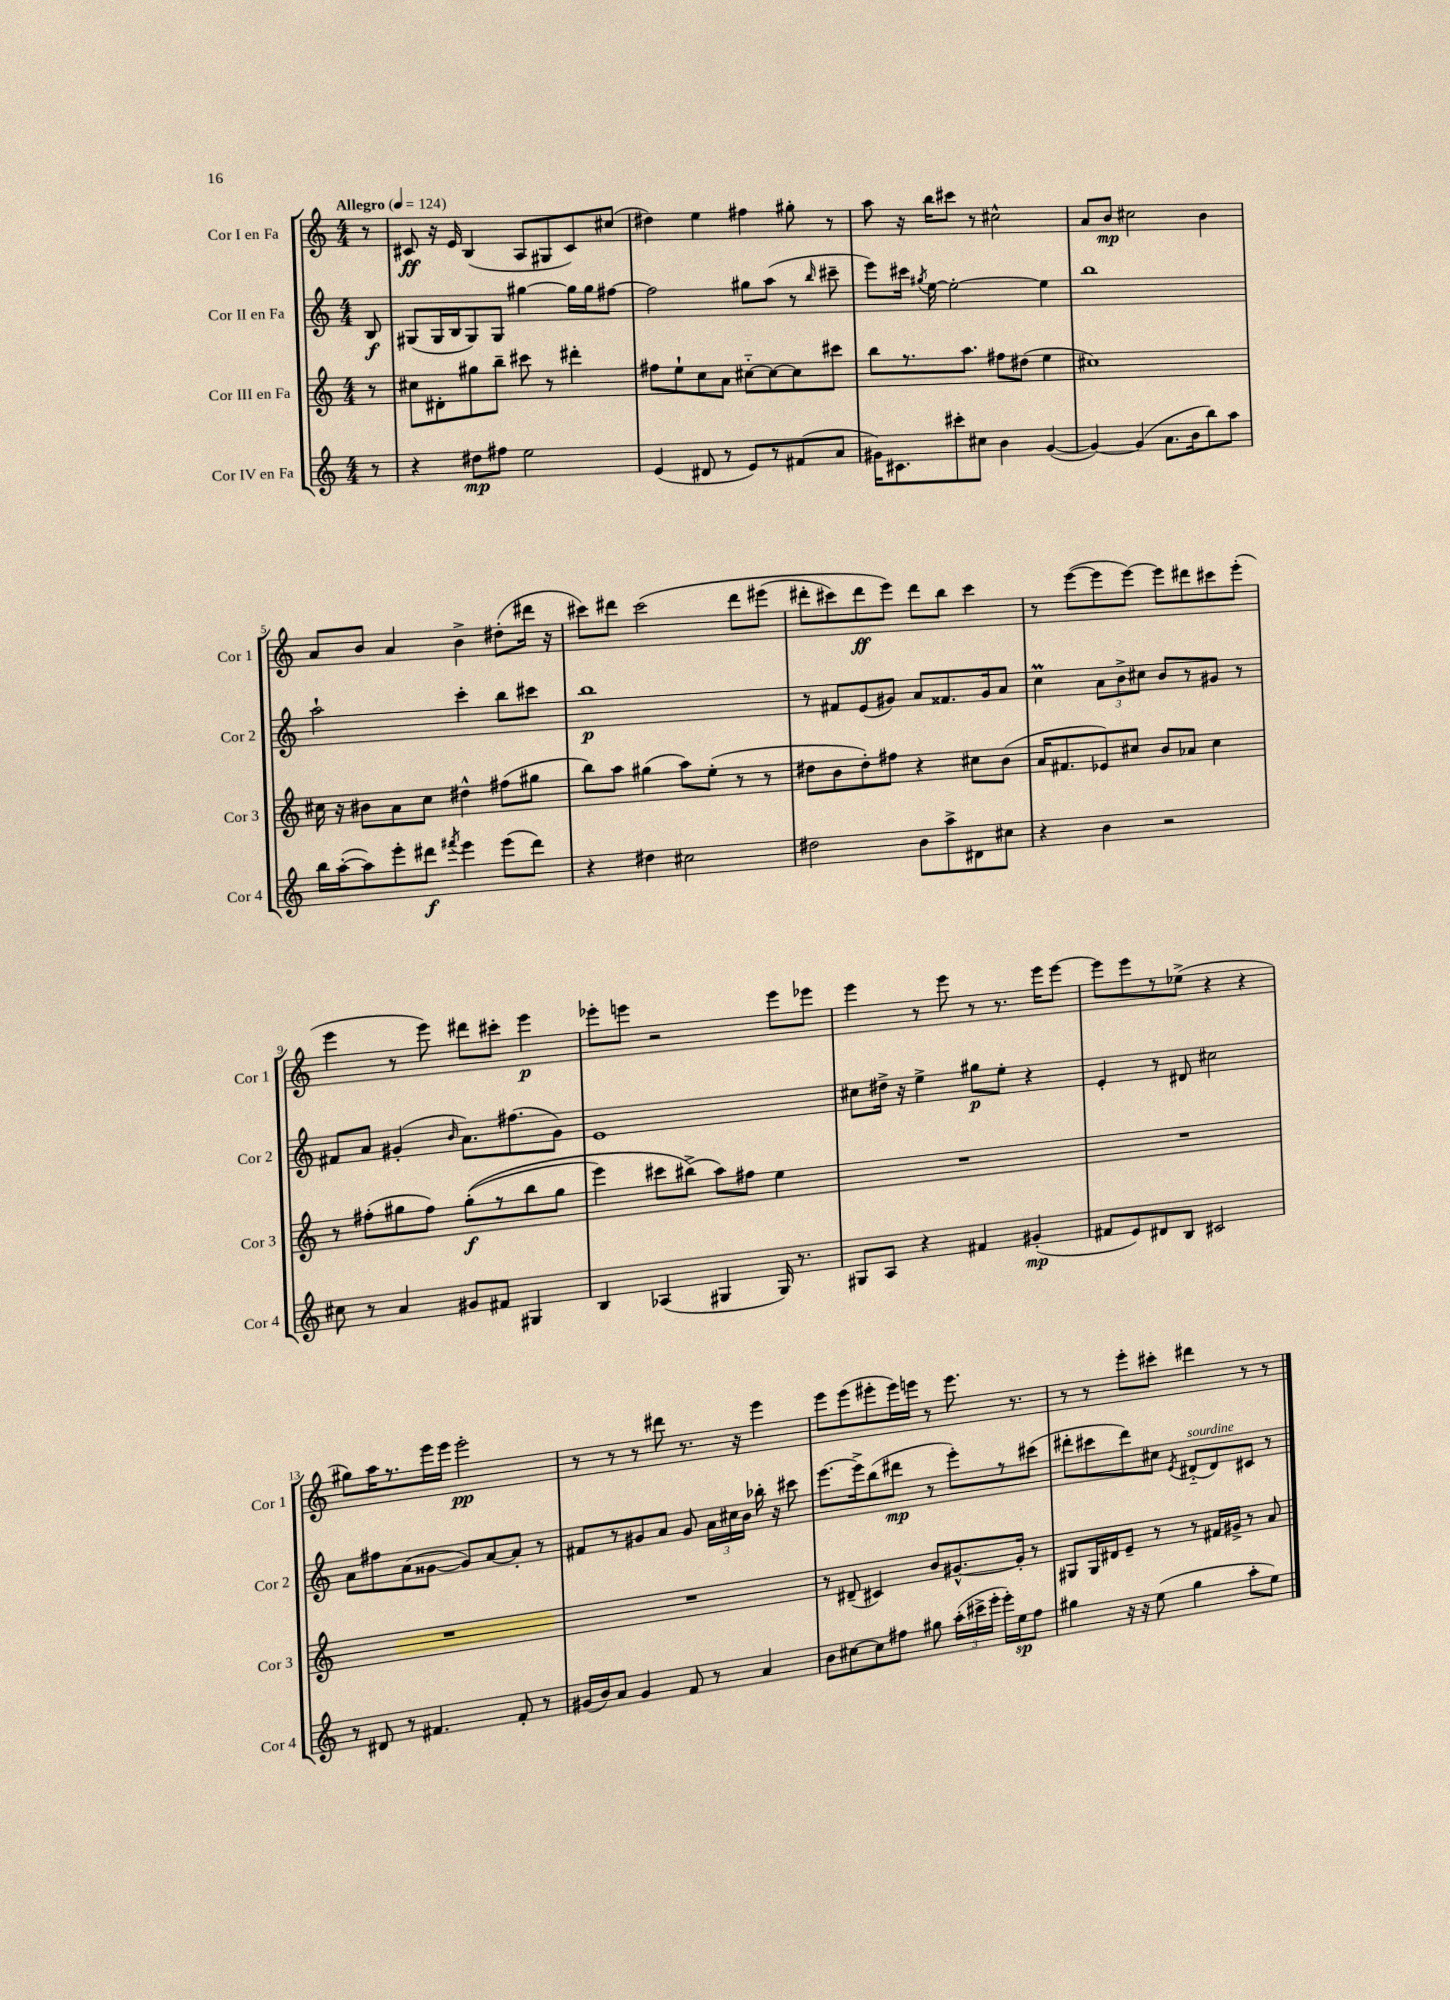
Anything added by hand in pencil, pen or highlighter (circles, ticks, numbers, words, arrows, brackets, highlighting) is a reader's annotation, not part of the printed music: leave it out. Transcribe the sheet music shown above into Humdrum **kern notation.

**kern	**kern	**kern	**kern
*staff4	*staff3	*staff2	*staff1
*clefG2	*clefG2	*clefG2	*clefG2
*k[]	*k[]	*k[]	*k[]
*M4/4	*M4/4	*M4/4	*M4/4
*MM124	*MM124	*MM124	*MM124
8r	8r	8B	8r
=	=	=	=
4r	8cc#	(8G#	8c#
.	8d#'	16G#	16r
.	.	16B	16e
8dd#	8gg#	8G#)	(4B
8ff#	8bb~	8G#	.
2ee	8ccc#	[4gg#	8A
.	8r	.	8G#
.	4ddd#'	16gg#]	8c#)
.	.	16gg#	.
.	.	[8ff#	(8cc#
=	=	=	=
(4e	8ff#	2ff#]	4dd#)
.	8ee`	.	.
8d#	8cc	.	4ee
8r	8a	.	.
8e)	[8cc#'~	8gg#	4ff#
8r	8cc#_	(8aa	.
(8f#	8cc#]	8r	8gg#'
.	.	16qqbb	.
8a	8ccc#	8ccc#~	8r
=	=	=	=
16g#)	8bb	8eee)	8aa
8.c#	.	.	.
.	8.r	16ccc#	16r
.	.	8qgg#	.
.	.	[16ee	16bb
8ccc#'	.	2ee'_	8ccc#
.	8.aa	.	.
8cc#	.	.	8r
4b	8ff#	.	2cc#^^
.	(8dd#	.	.
([4g#	4ee	4ee]	.
=	=	=	=
4g#_)	1cc#)	1bb	8a
.	.	.	8b
(4g#]	.	.	2cc#
8.a	.	.	.
16b	.	.	.
8bb)	.	.	4b
8aa	.	.	.
=	=	=	=
16bb	16cc#	2aa`	8a
([16aa'	16r	.	.
8aa])	8b#	.	8b
8eee'	8a	.	4a
8ddd#	8cc#	.	.
8qfff#	.	.	.
4eee	4dd#^^	4ccc'	4b^
(8eee	(8ff#	8bb	(8dd#'
8ddd#)	8gg#	8ccc#	16ddd#
.	.	.	16r
=	=	=	=
4r	8bb)	1bb	8ccc#)
.	8aa	.	8ddd#
4dd#	(4gg#	.	&(2ccc#
2cc#	8aa)	.	.
.	(8ee'	.	.
.	8r	.	8ddd#
.	8r	.	(8eee#
=	=	=	=
2dd#	8dd#	8r	8ddd#'
.	8b	8f#	8ccc#)
.	8dd#')	(8e	8ddd#
.	8ff#	8g#)	8eee&)
8b	4r	8a	8ddd#
8aa^	.	8.f##	8bb
8d#	8cc#	.	4ccc#
.	.	16g#	.
8cc#	(8b	8a	.
=	=	=	=
4r	16a	4cc	8r
.	8.f#	.	.
.	.	.	([8eee
4b	8e-)	12a	8eee]
.	.	12b^	.
.	8cc#	.	[8eee)
.	.	12cc#	.
2r	8b	8b	8eee]
.	8a-	8r	8ddd#
.	4cc#	8g#	8ccc#
.	.	8r	(8eee'
=	=	=	=
8cc#	8r	8f#	4eee
8r	(8ff#'	8a	.
4a	8gg#	(4g#'	8r
.	8ff#)	.	8eee)
.	.	16qqb	.
8g#	&((8gg#'	8.a)	8ddd#
8f#	8r	.	8ccc#'
.	.	(8.ff#	.
4G#	8bb	.	4eee
.	8gg#	8g#)	.
=	=	=	=
4B	4eee)	1e	8eee-'
.	.	.	8eee
(4A-	8ccc#	.	2r
.	(8bb#^&)	.	.
4G#	8aa)	.	.
.	8ff#	.	.
16G#)	4ee	.	8eee
8.r	.	.	.
.	.	.	8eee-
=	=	=	=
8G#	1r	8cc#	4eee
8A	.	16dd#^	.
.	.	16r	.
4r	.	4ee^	8r
.	.	.	8eee
4f#	.	8gg#	8r
.	.	8ee'	8.r
(4g#'	.	4r	.
.	.	.	16eee
.	.	.	[8eee
=	=	=	=
8f#	1r	4e'	8eee]
8e)	.	.	8eee
8d#	.	8r	8r
8B	.	8d#	(8ee-^
2c#	.	2cc#	4r
.	.	.	4r
=	=	=	=
8r	1r	8a	8gg#)
8d#	.	8ff#	16aa
.	.	.	8.r
8r	.	(8a	.
4.f#	.	[8g##	16eee
.	.	.	16eee
.	.	8g##])	2eee'
.	.	[8a	.
8f#'	.	8a']	.
8r	.	8r	.
=	=	=	=
(16g#	1r	8f#	8r
16b)	.	.	.
8a	.	8r	8r
4g#	.	8g#	8r
.	.	8a	8ddd#
8f	.	8g#	8.r
8r	.	24a	.
.	.	24cc#	.
.	.	.	16r
.	.	24b	.
4a	.	16bb-'	4eee
.	.	16r	.
.	.	8ccc#	.
=	=	=	=
8b	8r	[8.eee	8eee
[8cc#	(8d#~	.	(8eee
.	.	16eee^]	.
8cc#]	4c#)	(8bb	8eee#'
8ff#	.	8ddd#	16eee#)
.	.	.	16eee
8gg#	8b	8r	8r
(24aa'	[8.g#^^	8eee')	8.eee
24ccc#^	.	.	.
24eee'	.	.	.
16eee')	.	8r	.
16ee	16g#']	.	8.r
8ff#	8r	(8ccc#	.
=	=	=	=
4gg#	8G#	8ddd#'	8r
.	16G#	8ccc#	8r
.	16d#	.	.
16r	8e~	8ddd#)	8eee'
16r	.	.	.
(8ee	8r	8cc#	8ccc#'
.	.	8qe	.
4gg#	8r	(8d#'~	4ddd#
.	16f#	8d#)	.
.	16g#^	.	.
8aa'	8r	8c#	8r
8ee)	8a	8r	8r
==	==	==	==
*-	*-	*-	*-
